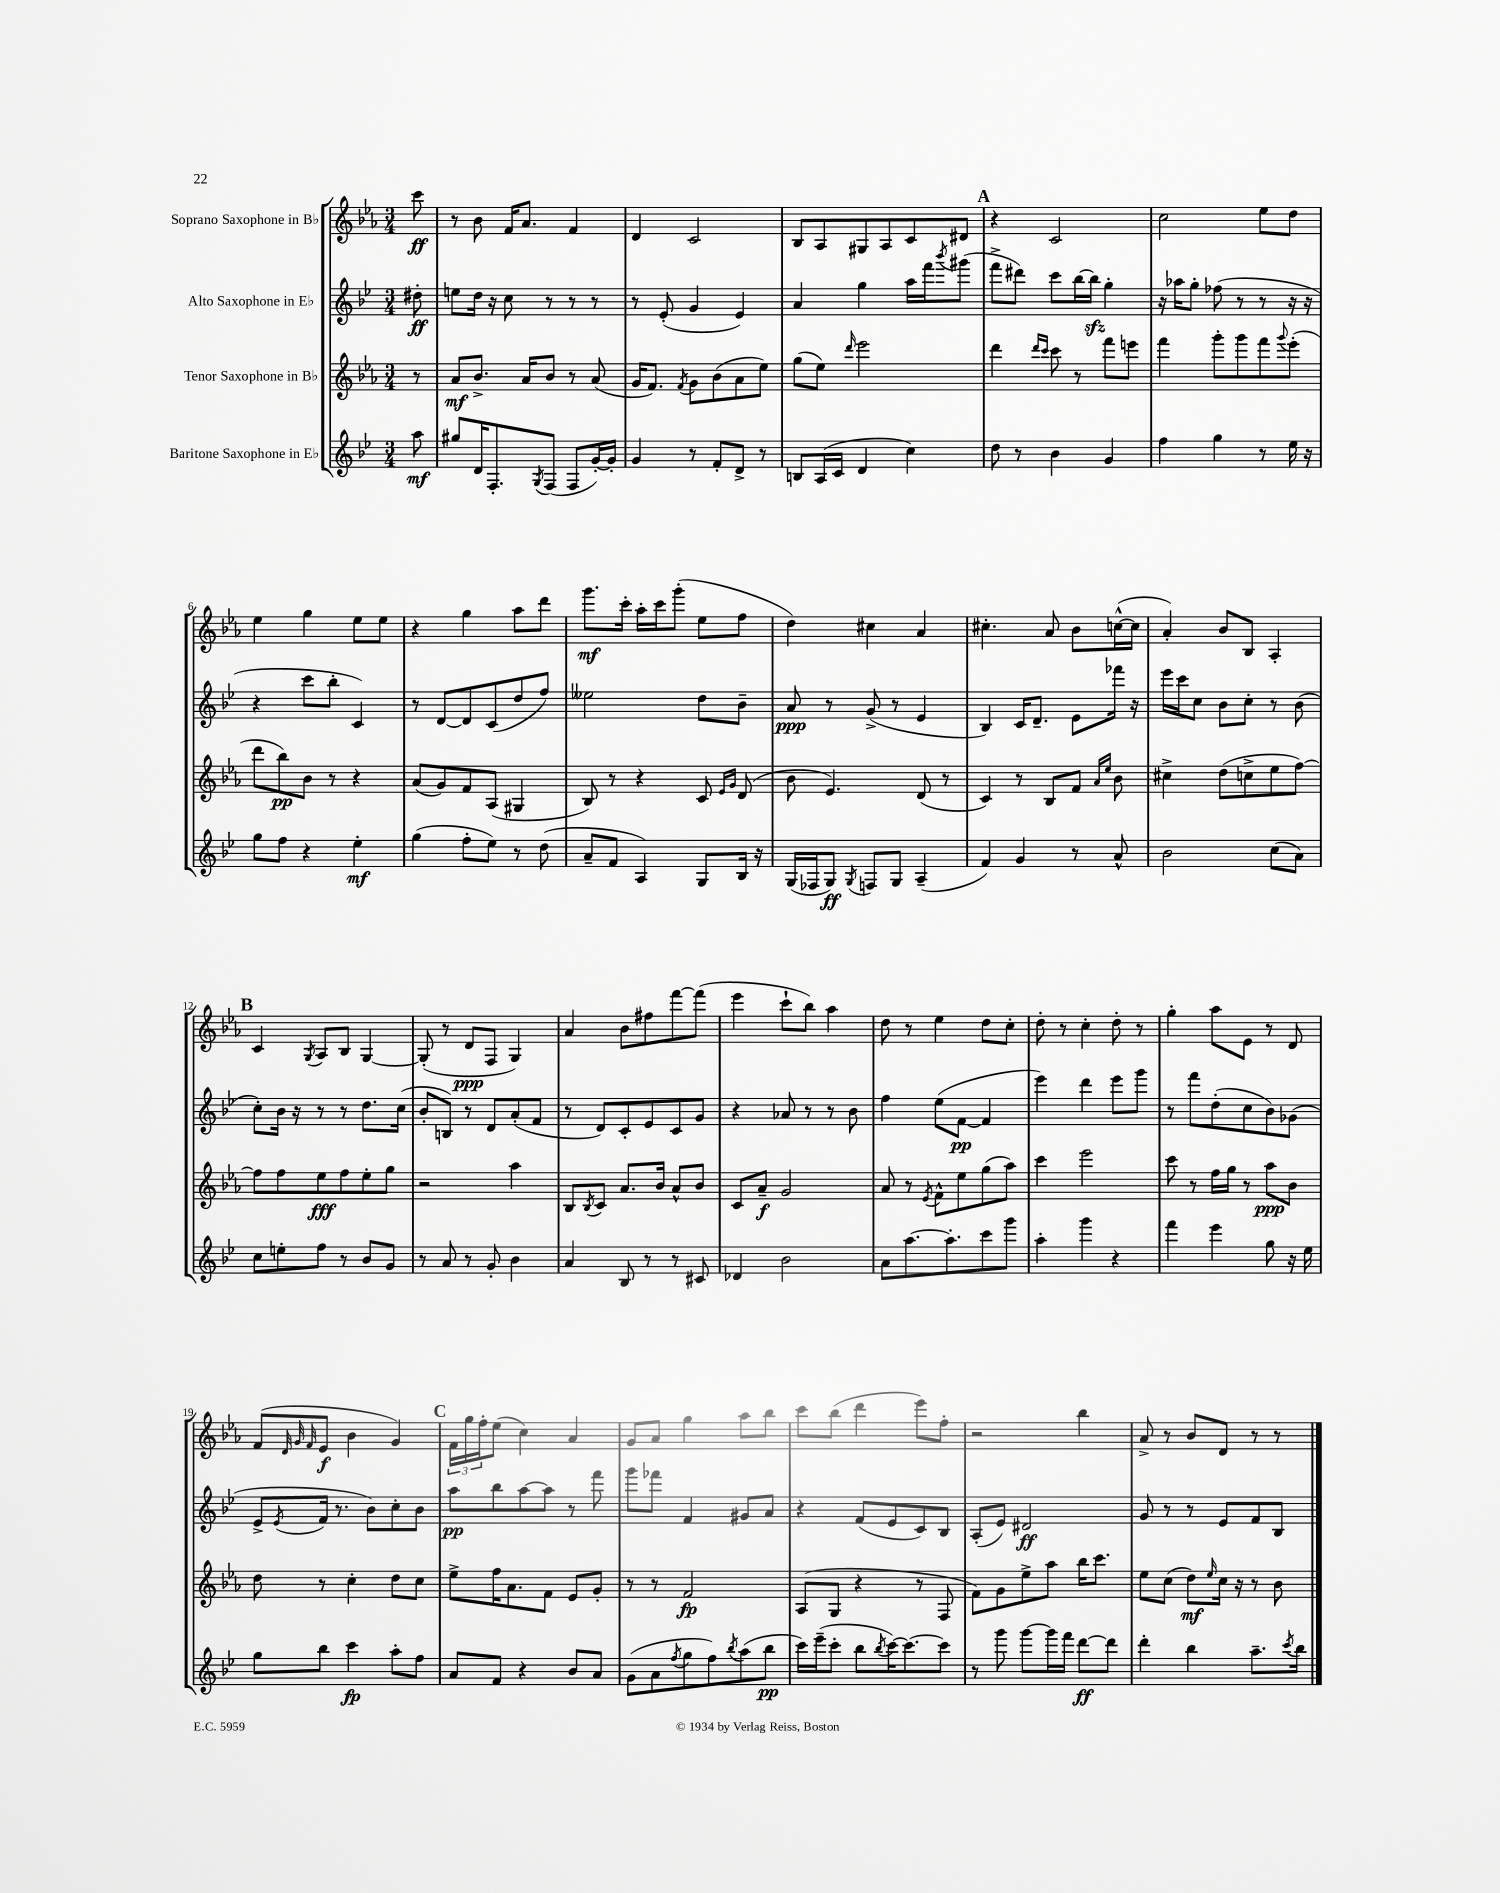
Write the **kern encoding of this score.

**kern	**kern	**kern	**kern
*staff4	*staff3	*staff2	*staff1
*clefG2	*clefG2	*clefG2	*clefG2
*k[b-e-]	*k[b-e-a-]	*k[b-e-]	*k[b-e-a-]
*M3/4	*M3/4	*M3/4	*M3/4
8aa\	8r	8dd#'\	8ccc\
=	=	=	=
8gg#/L	8a-/L	8ee\L	8r
16d/K	8.b-^/J	16dd\Jk	8b-\
8.F'/	.	16r	.
.	.	8cc\	16f/LK
.	16a-/LK	.	8.a-/J
8qG/	.	.	.
(8F/J	8b-/J	8r	.
8F/L	8r	8r	4f/
[16g'/L)	(8a-/	8r	.
16g'/]JJ	.	.	.
=	=	=	=
4g/	16g/LK	8r	4d/
.	8.f/J)	.	.
.	.	(8e-'/	.
.	8qf/	.	.
8r	8g\L	4g/	2c/
8f'/L	(8b-\	.	.
8d^/J	8a-\	4e-/)	.
8r	8ee-\J)	.	.
=	=	=	=
8B/L	(8gg\L	4a/	8B-/L
(16A/L	8ee-\J)	.	8A-/
16c/JJ	.	.	.
.	16qqddd/	.	.
4d/	2eee-\	4gg\	8G#/
.	.	.	8A-/
4cc\)	.	16aa\LL	8c/
.	.	16fff\J	.
.	.	8qbbb-/	.
.	.	(8ggg#\J	8d#/J
=	=	=	=
8dd\	4ddd\	8fff^\L	4r
8r	.	8ddd#\J)	.
.	16qqddd/LL	.	.
.	16qqccc/JJ	.	.
4b-\	8ccc\	8ccc\L	2c/
.	8r	[16bb-\L	.
.	.	16bb-\]JJ	.
4g/	8fff\L	4gg'\	.
.	8eee\J	.	.
=	=	=	=
4ff\	4fff\	16r	2cc\
.	.	16aa-\LK	.
.	.	8gg'\J	.
4gg\	8ggg'\L	(8ff-\	.
.	8ggg\	8r	.
8r	8fff\	8r	8ee-\L
.	8qqggg/	.	.
16ee-\	(8eee-'\J	16r	8dd\J
16r	.	16r	.
=	=	=	=
8gg\L	8ddd\L	4r	4ee-\
8ff\J	8bb-\)	.	.
4r	8b-\J	8ccc\L	4gg\
.	8r	8bb-'\J	.
4ee-'\	4r	4c/)	8ee-\L
.	.	.	8ee-\J
=	=	=	=
(4gg\	(8a-/L	8r	4r
.	8g/)	[8d/L	.
8ff'\L	8f/	8d/]	4gg\
8ee-\J)	(8A-/J	(8c/	.
8r	4G#/	8dd/	8aa-\L
(8dd\	.	8ff/J)	8ddd\J
=	=	=	=
8a~/L	8B-/)	2ee--\	8.ggg\L
8f/J	8r	.	.
.	.	.	16ccc'\Jk
4A/)	4r	.	16aa-'\LL
.	.	.	16ccc\J
.	.	.	(8ggg'\J
8G/L	8c/	8dd\L	8ee-\L
.	16qqe-/LL	.	.
.	16qqg/JJ	.	.
16B-/Jk	(8d/	8b-~\J	8ff\J
16r	.	.	.
=	=	=	=
(16G/LL	8b-\	8a/	4dd\)
16F-/J	.	.	.
8G/J)	4.e-/)	8r	.
8qG/	.	.	.
8F/L	.	(8g^/	4cc#\
8G/J	.	8r	.
(4A~/	(8d/	4e-/	4a-/
.	8r	.	.
=	=	=	=
4f/)	4c/)	4B-/)	4.cc#'\
4g/	8r	16c/LK	.
.	.	8.d~/J	.
.	8B-/L	.	8a-/
8r	8f/J	8e-\L	8b-\L
.	16qqa-/LL	.	.
.	16qqee-/JJ	.	.
8a^^/	8b-\	16fff-\Jk	([16cc^^\L
.	.	16r	16cc\]JJ
=	=	=	=
2b-\	4cc#^\	16eee-\LL	4a-'/)
.	.	16ccc\J	.
.	.	8cc\J	.
.	(8dd\L	8b-\L	8b-/L
.	8cc^\	8cc'\J	8B-/J
(8cc\L	8ee-\	8r	4A-'/
8a\J)	[8ff\J)	(8b-\	.
=	=	=	=
8cc\L	8ff\]L	8cc'\L)	4c/
8ee'\	8ff\	16b-\Jk	.
.	.	16r	.
.	.	.	8qG/
8ff\J	8ee-\	8r	8A-/L
8r	8ff\	8r	8B-/J
8b-/L	8ee-'\	8.dd\L	[4G/
8g/J	8gg\J	.	.
.	.	(16cc\Jk	.
=	=	=	=
8r	2r	8b-'/L	(8G'/]
8a/	.	8B/J)	8r
8r	.	8r	8d/L
8g'/	.	8d/L	8F/J
4b-\	4aa-\	(8a'/	4G/)
.	.	8f/J	.
=	=	=	=
4a/	8B-/L	8r	4a-/
.	8qB-/	.	.
.	8c/J	8d/L)	.
8B-/	8.a-/L	8c'/	8b-\L
8r	.	8e-/	8ff#\
.	16b-/Jk	.	.
8r	8a-^^/L	8c/	[8fff\
8c#/	8b-/J	8g/J	(8fff\]J
=	=	=	=
4d-/	8c/L	4r	4eee-\
.	8a-~/J	.	.
2b-\	2g/	8a-/	8ccc`\L
.	.	8r	8bb-\J)
.	.	8r	4aa-\
.	.	8b-\	.
=	=	=	=
8a\L	8a-/	4ff\	8dd\
[8.aa\	8r	.	8r
.	8qe-/	.	.
.	8f^^\L	(8ee-\L	4ee-\
8.aa'\]	.	.	.
.	8ee-\	[8f\J	.
8ccc\	(8gg\	4f/]	8dd\L
8ggg\J	8aa-\J)	.	8cc'\J
=	=	=	=
4aa'\	4ccc\	4eee-\)	8dd'\
.	.	.	8r
4ggg\	2eee-\	4ddd\	4cc'\
4r	.	8eee-\L	8dd'\
.	.	8ggg\J	8r
=	=	=	=
4fff\	8ccc\	8r	4gg'\
.	8r	8fff\L	.
4eee-\	16ff\LL	(8dd'\	8aa-\L
.	16gg\JJ	.	.
.	8r	8cc\	8e-\J
8gg\	8aa-\L	8b-\)	8r
16r	8b-\J	(8g-\J	8d/
16ee-\	.	.	.
=	=	=	=
8gg\L	8dd\	8e-^/L	(8f/L
.	.	.	32qqd/
.	.	.	32qqg/
.	.	8qe-/	32qqf/
8bb-\J	8r	16f/Jk	8e-/J
.	.	8.r	.
4ccc\	4cc'\	.	4b-\
.	.	8b-\L)	.
8aa'\L	8dd\L	8cc'\	4g/)
8ff\J	8cc\J	8b-\J	.
=	=	=	=
8a/L	8ee-^\L	8aa\L	24f\LL
.	.	.	24gg\
.	.	.	24ff'\J
8f/J	16ff\K	8bb-\	(8ee-\J
.	8.a-\	.	.
4r	.	[8aa\	4cc\)
.	8f\J	8aa\]J	.
8b-/L	8e-/L	8r	4a-/
8a/J	8g'/J	8fff\	.
=	=	=	=
(8g\L	8r	8ggg\L	8g/L
8a\	8r	8fff-\J	8a-/J
8qff/	.	.	.
8gg\	2f/	4f/	4gg\
8ff\)	.	.	.
8qbb-/	.	.	.
(8aa\	.	8g#/L	8aa-\L
8bb-\J	.	8a/J	8bb-\J
=	=	=	=
16ccc\LL)	(8A-/L	4r	8ccc\L
(16eee-~\J	.	.	.
8ccc'\J	8G/J	.	(8bb-\J
8bb-\L	4r	(8f/L	4ddd\
8qbb-/	.	.	.
[16ccc\K)	.	8e-/	.
8.ccc\_	.	.	.
.	8r	8c/)	8eee-\L)
8ccc\]J	8F/	8B-/J	8ff'\J
=	=	=	=
8r	8f\L)	(8A'/L	2r
8ggg\	8g\	8e-/J)	.
[8ggg\L	8ee-^\	2d#/	.
16ggg\]L	8aa-\J	.	.
16fff\JJ	.	.	.
[8ddd\L	16bb-\LK	.	4bb-\
.	8.ccc\J	.	.
8ddd\]J	.	.	.
=	=	=	=
4ddd'\	8ee-\L	8g/	8a-^/
.	(8cc\J	8r	8r
4bb-\	8dd\L)	8r	8b-/L
.	16qqee-/	.	.
.	16cc\Jk	8e-/L	8d/J
.	16r	.	.
8.aa~\L	8r	8f/	8r
.	8b-\	8B-/J	8r
8qccc/	.	.	.
16bb-\Jk	.	.	.
==	==	==	==
*-	*-	*-	*-
